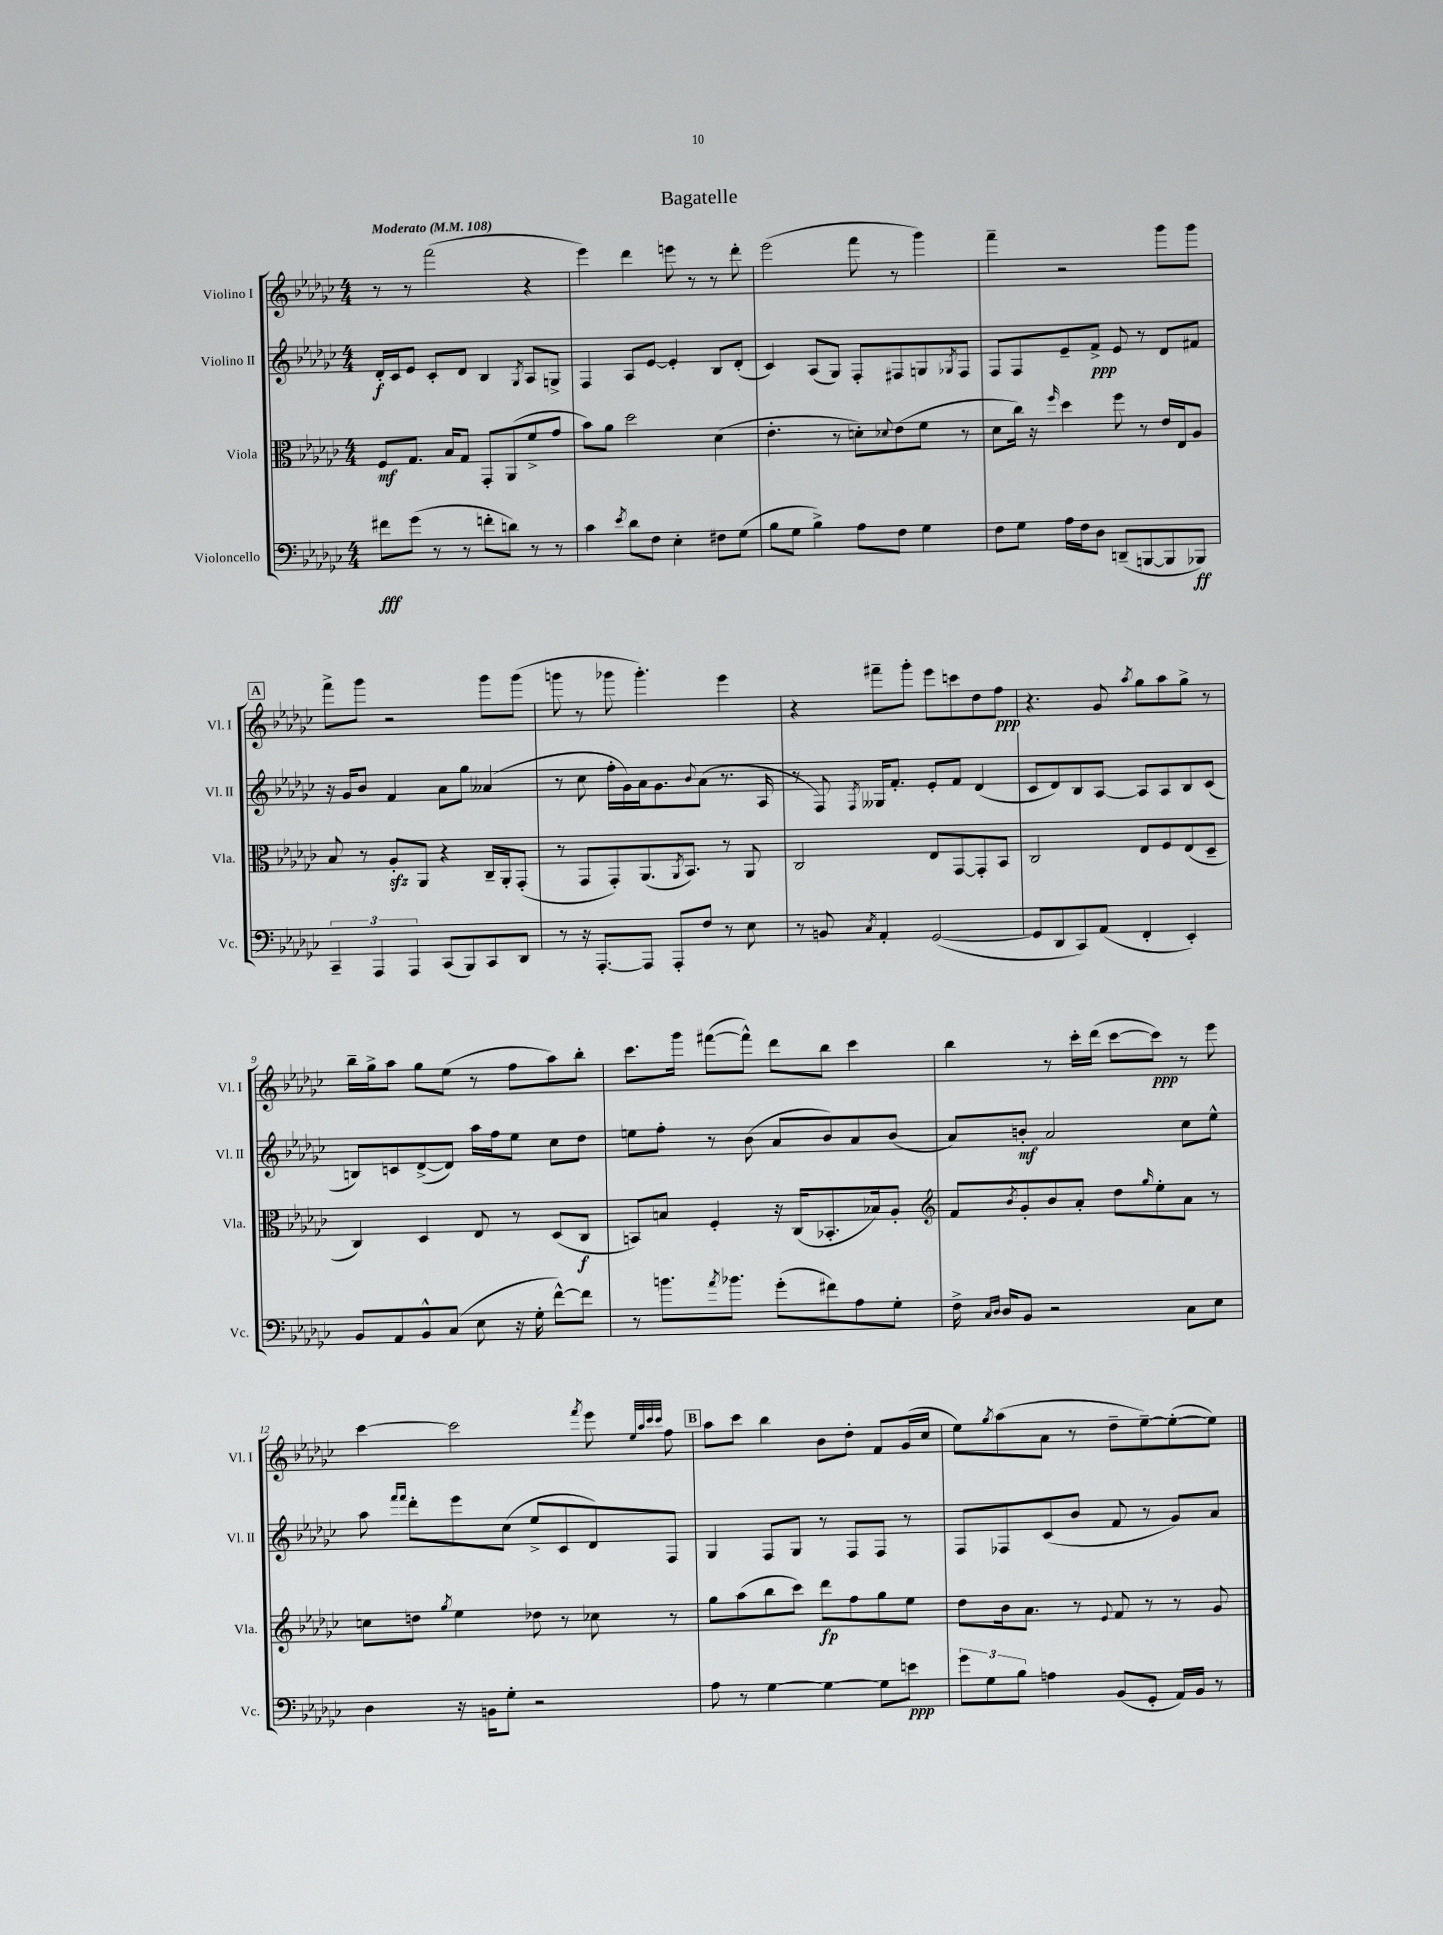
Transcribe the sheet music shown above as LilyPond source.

\header { title = "Bagatelle" }
<<
\new StaffGroup <<
\new Staff = "s0" \with { instrumentName = "Violino I" shortInstrumentName = "Vl. I" } {
    \clef treble \key ges \major \numericTimeSignature \time 4/4 \tempo "Moderato" 4 = 108
    r8 r8 f'''2( r4 |
    ees'''4) des'''4 e'''8 r8 r8 des'''8-. |
    ees'''2( f'''8 r8 ges'''4) |
    f'''4-- r2 ges'''8 ges'''8 |
    \mark \markup { \box "A" } f'''8-> ges'''8 r2 ges'''8 ges'''8( |
    g'''8 r8 ges'''8 ges'''4.-.) ees'''4 |
    r4 fis'''8-- ges'''8-. ees'''8 c'''8 des''8 f''8\ppp |
    r4. ges'8 \acciaccatura { aes''8 } ges''8 aes''8 ges''8-> r8 |
    bes''16-- ges''16-> aes''8 ges''8 ees''8( r8 f''8 aes''8) bes''8-. |
    ces'''8. ges'''16 fis'''8~( fis'''8-^) des'''8 bes''8 ces'''4 |
    bes''4 r8 ces'''16-. des'''16( ces'''8~ ces'''8\ppp) r8 ees'''8 |
    ces'''4~ ces'''2 \acciaccatura { f'''8 } ees'''8 \grace { ees''32 aes''32 ces'''32 ces'''32 } f''8 |
    \mark \markup { \box "B" } aes''8 ces'''8 bes''4 bes'8 des''8-. f'8 ges'16( ces''16 |
    ees''8) \acciaccatura { ges''8 } aes''8( aes'8 r8 des''8-- ees''8~--) ees''8~-.( ees''8) \bar "|." |
}
\new Staff = "s1" \with { instrumentName = "Violino II" shortInstrumentName = "Vl. II" } {
    \clef treble \key ges \major \numericTimeSignature \time 4/4
    des'16-.\f ces'16 ees'8 ces'8-. des'8 bes4 \acciaccatura { ges8 } aes8 g8-> |
    f4 aes8 ees'8~ ees'4-. bes8 des'8-.( |
    ces'4) aes8( ges8) f8-. fis8 g8 \acciaccatura { ges8 } fis8 |
    f8 f8 ees'8-- f'8->\ppp ees'8 r8 des'8 fis'8 |
    \mark \markup { \box "A" } r16 ges'16 bes'8 f'4 aes'8 ges''8 aeses'4( |
    r8 ces''8 f''16-. ges'16) aes'16 ges'8. \appoggiatura { bes'8 } aes'8( r8. aes16 |
    r8 f8) \acciaccatura { f8 } geses16 f'8.-. ees'8-. f'8 des'4( |
    ces'8 des'8) bes8 aes8~ aes8 aes8 bes8 ces'8( |
    b8) c'8 des'8~->( des'8) aes''16 f''16 ees''8 ces''8 des''8 |
    e''8 f''8-. r8 bes'8( aes'8 bes'8) aes'8 bes'8( |
    aes'8) b'8-.\mf aes'2 ces''8 ees''8-^ |
    aes''8 \grace { f'''16 f'''16 } des'''8-. ees'''8 ces''8( ees''8-> ces'8 des'8) f8 |
    \mark \markup { \box "B" } ges4 f8 ges8 r8 f8 f8 r8 |
    f8 fes8 ces'8( bes'8 f'8 r8 ges'8) aes'8 \bar "|." |
}
\new Staff = "s2" \with { instrumentName = "Viola" shortInstrumentName = "Vla." } {
    \clef alto \key ges \major \numericTimeSignature \time 4/4
    f8\mf ges8. bes16 ges8 ges,8-. aes,8( f'8-> ges'8 |
    bes'8) aes'8 des''2 des'4( |
    ees'4.-. r8 d'8-.) \appoggiatura { des'8 } ees'8( f'8 r8 |
    des'8 ces''16) r16 \grace { f''16 } des''4 f''8 r8 ees'16 ees16 aes8 |
    \mark \markup { \box "A" } bes8 r8 aes8-.\sfz aes,8 r4 ces16-- aes,16-. ges,8-.( |
    r8 ges,8 ges,8-.) aes,8.( \acciaccatura { aes,8 } bes,8.) r8 aes,8 |
    ces2 ees8 ges,8~ ges,8-. bes,8 |
    ces2 ees8 f8 ees8( des8-- |
    ces4) des4 ees8 r8 des8( ces8\f |
    b,8) b8 f4-. r16 ces16( bes,8.-. bes16) aes8-. |
    \clef treble f'8 \acciaccatura { bes'8 } ges'8-. bes'8 aes'8-. des''8 \grace { ges''16 } ees''8-. aes'8 r8 |
    c''8 d''8 \acciaccatura { ges''8 } ees''4 des''8 r8 ces''8 r8 |
    \mark \markup { \box "B" } ges''8 aes''8( bes''8 ces'''8) des'''8\fp f''8 ges''8 ees''8 |
    des''8 bes'16 aes'8. r8 \appoggiatura { ees'8 } f'8 r8 r8 ges'8 \bar "|." |
}
\new Staff = "s3" \with { instrumentName = "Violoncello" shortInstrumentName = "Vc." } {
    \clef bass \key ges \major \numericTimeSignature \time 4/4
    fis'8\fff ges'8( r8 r8 f'8-. d'8) r8 r8 |
    ces'4 \acciaccatura { ees'8 } des'8 f8 ees4-. fis8 ges8( |
    bes8 ges8 bes4->) aes8 f8 ges4 |
    f8 ges8 aes16 f16 des8 d,8--( b,,8~ b,,8 bes,,8\ff) |
    \mark \markup { \box "A" } \tuplet 3/2 { ces,4-- aes,,4 aes,,4 } ces,8( bes,,8) ces,8 des,8 |
    r8 r16 aes,,8.~-. aes,,8 aes,,8-. f8 r8 ees8 |
    r8 b,8 \acciaccatura { ces8 } aes,4-. ges,2~( |
    ges,8 des,8 ces,8) aes,8( f,4-. ees,4-.) |
    bes,8 aes,8 bes,8-^ ces8( ees8 r16 ges16-. f'8~-^) f'8 |
    r8 b'8. \acciaccatura { aes'8 } bes'8. ges'8-.( fis'8) aes8 ges8-. |
    f16-> \grace { ces16 des16 } des16 bes,8 r2 ces8 ees8 |
    des4 r16 b,16 ges8-. r2 |
    \mark \markup { \box "B" } aes8 r8 ges4~ ges4~ ges8 e'8\ppp |
    \tuplet 3/2 { ges'8 ges8 bes8 } a4 bes,8( ges,8-. aes,16) bes,16 r8 \bar "|." |
}
>>
>>
